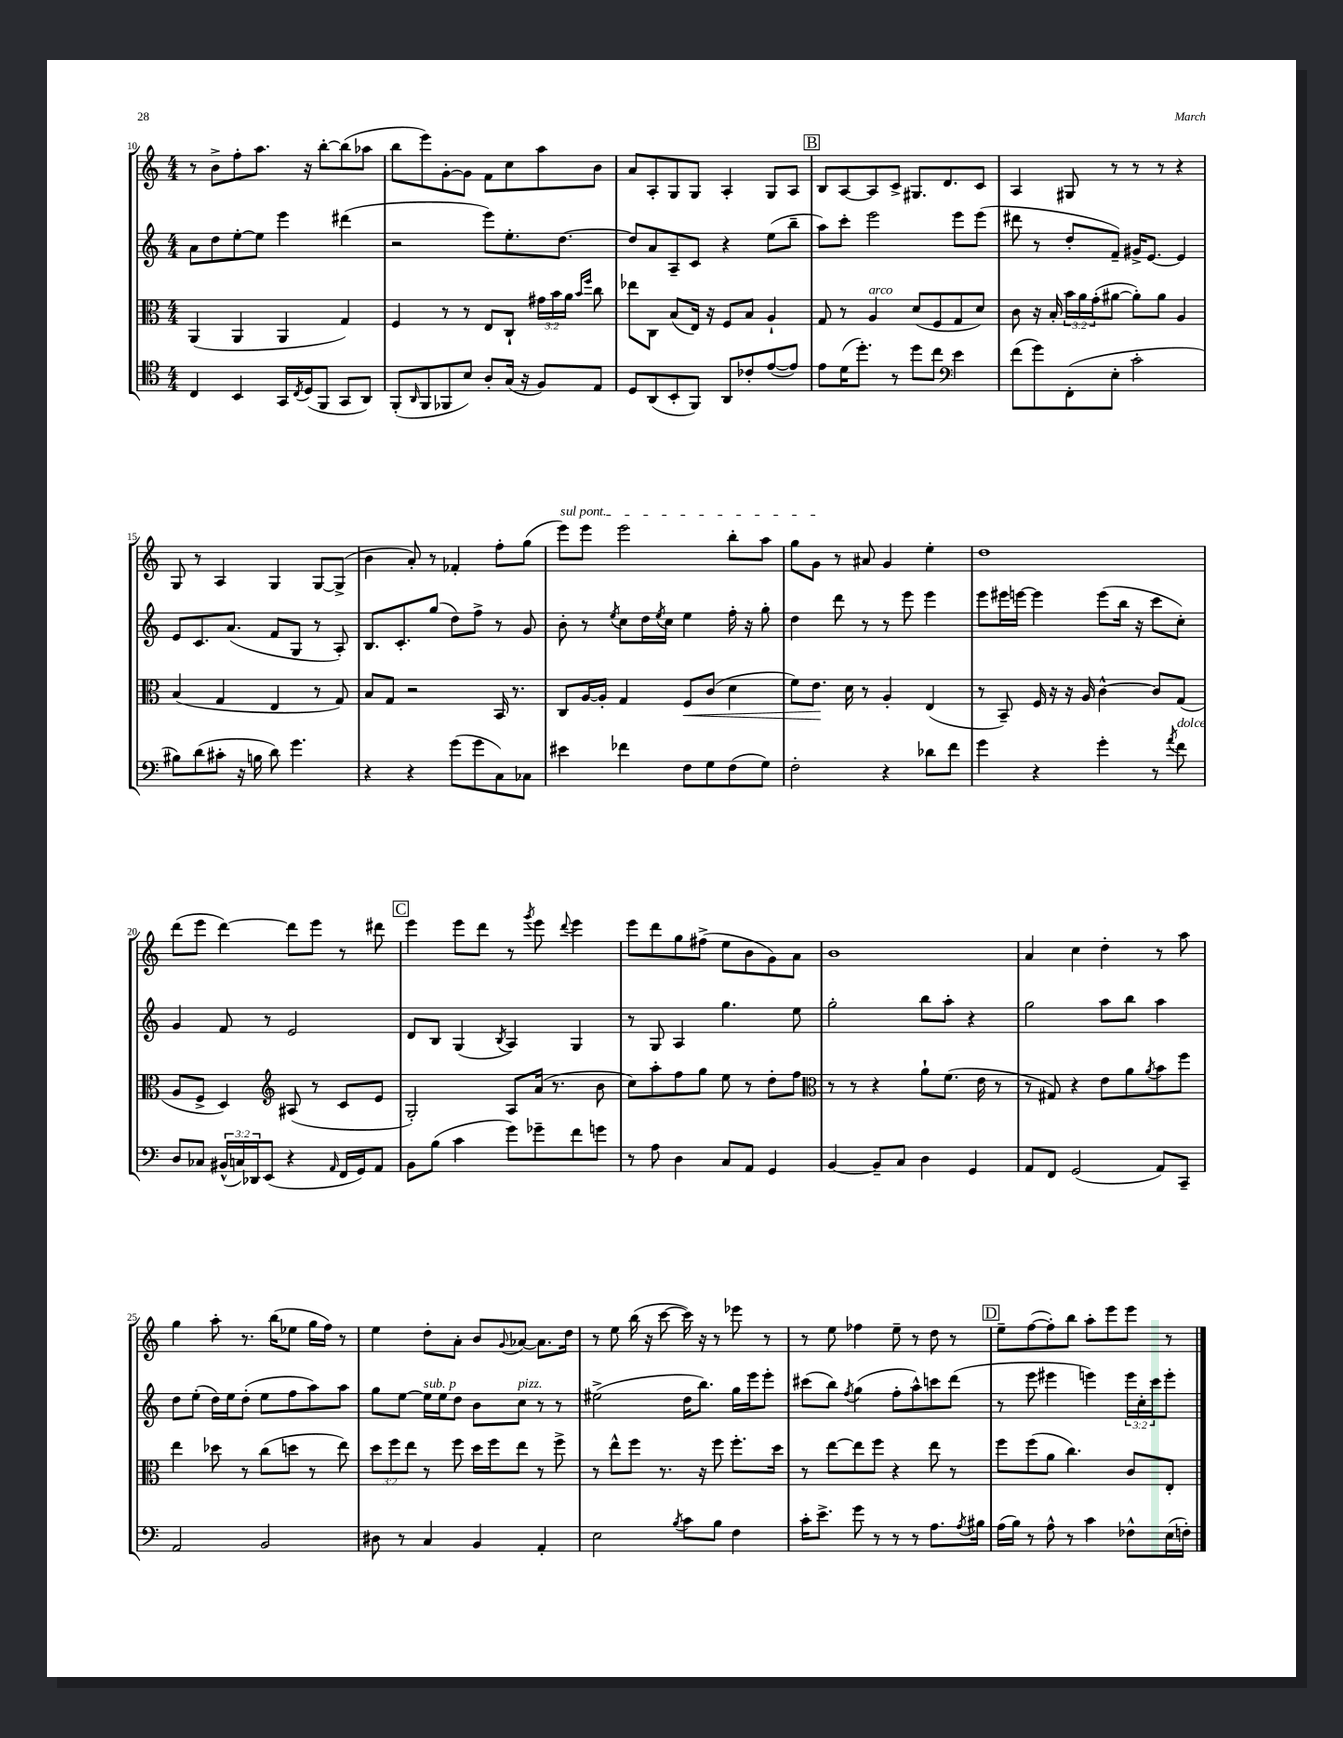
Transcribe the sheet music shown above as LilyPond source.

<<
\new StaffGroup <<
\new Staff = "s0" {
    \clef treble \key c \major \numericTimeSignature \time 4/4
    r8 b'8-> f''8-. a''8. r16 b''8~-. b''8( aes''8 |
    b''8 e'''8) g'8~-. g'8 f'8 c''8 a''8 b'8 |
    a'8 a8-. g8 g8 a4-. g8 a8 |
    \mark \markup { \box "B" } b8 a8~ a8 c'8-> gis8. d'8. c'8 |
    a4 gis8 r8 r8 r8 r4 |
    g8 r8 a4 g4 g8~ g8->( |
    b'4 a'8-.) r8 fes'4-. f''8-. g''8( |
    \once \override TextSpanner.bound-details.left.text = \markup { \italic "sul pont." } e'''8\startTextSpan) e'''8 e'''2 b''8-. a''8 |
    g''8 g'8\stopTextSpan r8 ais'8 g'4 e''4-. |
    d''1 |
    d'''8( e'''8 d'''4~) d'''8 e'''8 r8 dis'''8 |
    \mark \markup { \box "C" } e'''4 e'''8 d'''8 r8 \acciaccatura { g'''8 } e'''8 \appoggiatura { d'''8 } e'''4 |
    e'''8 d'''8 g''8 fis''8->( e''8 b'8 g'8) a'8 |
    b'1 |
    a'4 c''4 d''4-. r8 a''8 |
    g''4 a''8-. r8. b''16( ees''8 g''16 f''16) r8 |
    e''4 d''8-. a'8-. b'8 \appoggiatura { g'8 } aes'8~ aes'8. d''16 |
    r8 e''8 b''16( r16 c'''8~ c'''16) r16 r8 ees'''8 r8 |
    r8 e''8 fes''4 e''8-- r8 d''8 r8 |
    \mark \markup { \box "D" } e''8-- f''8~( f''8-.) b''8 a''8-. e'''8 e'''8 r8 \bar "|." |
}
\new Staff = "s1" {
    \clef treble \key c \major \numericTimeSignature \time 4/4 \override Staff.TupletNumber.text = #tuplet-number::calc-fraction-text
    a'8 d''8 e''8~-. e''8 e'''4 dis'''4( |
    r2 e'''8) e''8.-. d''8.~ |
    d''8 a'8 a8-- c'8 r4 e''8( b''8-- |
    \mark \markup { \box "B" } a''8) c'''8-. e'''2 e'''8 e'''8( |
    dis'''8 r8 d''8-. f'8--) gis'16-> e'8.~ e'4 |
    e'8 c'8. a'8.( f'8 g8 r8 a8-.) |
    b8. c'8.-. g''8( d''8) f''8-> r8 g'8 |
    b'8-. r8 \acciaccatura { e''8 } c''8 d''16 \acciaccatura { e''8 } c''16 e''4 f''16-. r16 g''8-. |
    d''4 d'''8 r8 r8 e'''8 e'''4 |
    e'''8 eis'''16 e'''16~ e'''4 e'''8( b''16 r16 c'''8 c''8-.) |
    g'4 f'8 r8 e'2 |
    \mark \markup { \box "C" } d'8 b8 g4( \acciaccatura { b8 } a4) g4 |
    r8 g8 a4 g''4. e''8 |
    g''2-. b''8 a''8-. r4 |
    g''2 a''8 b''8 a''4 |
    d''8 e''8-.( d''16) e''16 d''8-.( e''8 f''8 a''8) a''8 |
    g''8 e''8~ e''16^\markup { \italic "sub. p" } e''16 d''8 b'8 c''8^\markup { \italic "pizz." } r8 r8 |
    eis''2->( d''16 b''8.) g''16 e'''16 e'''8-. |
    cis'''8( b''8) \acciaccatura { f''8 } g''4( f''8-. a''8-^) c'''8 d'''8( |
    \mark \markup { \box "D" } r8 e'''8 eis'''4 e'''4) \tuplet 3/2 { e'''16 c''16-. c'''16 } e'''8-. \bar "|." |
}
\new Staff = "s2" {
    \clef alto \key c \major \numericTimeSignature \time 4/4 \override Staff.TupletNumber.text = #tuplet-number::calc-fraction-text
    a,4( a,4 a,4 g4) |
    f4 r8 r8 e8 c8-! \tuplet 3/2 { gis'16 b'16 a'16 } \grace { b'16 f''16 } c''8 |
    ees''8 c8 b8( e16) r16 f8 b8 a4-! |
    \mark \markup { \box "B" } g8 r8 a4^\markup { \italic "arco" } d'8( f8 g8 d'8) |
    c'8 r16 b16-. \tuplet 3/2 { b'16 a'16 g'16-.( } ais'8~ ais'8-.) ais'8 a4 |
    b4( g4 e4 r8 g8) |
    b8 g8 r2 b,16 r8. |
    c8 a16~ a16-. g4 f8\< c'8( d'4 |
    f'8) e'8.\! d'16 r8 a4-. e4( |
    r8 b,8--) f16 r16 r16 a16 c'4~-^ c'8 g8( |
    a8 f8-> d4) \clef treble ais8( r8 c'8 e'8 |
    \mark \markup { \box "C" } g2-.) a8 a'16( r8. b'8 |
    c''8) a''8-. f''8 g''8 e''8 r8 d''8-. f''8 |
    \clef alto r8 r8 r4 a'8-! f'8.( e'16 r8 |
    r8 gis8) r4 e'8 a'8 \acciaccatura { a'8 } b'8 f''8 |
    e''4 des''8 r8 c''8( d''8 r8 e''8) |
    \tuplet 3/2 { d''8 f''8 e''8 } r8 f''8 d''16 f''16 e''8 r8 f''8-> |
    r8 e''8-^ f''8 r8. r16 f''8 f''8.-. d''16 |
    r8 e''8~ e''8 f''8 r4 e''8 r8 |
    \mark \markup { \box "D" } f''8 f''8( a'8 c''4.) c'8 e8-. \bar "|." |
}
\new Staff = "s3" {
    \clef tenor \key c \major \numericTimeSignature \time 4/4 \override Staff.TupletNumber.text = #tuplet-number::calc-fraction-text
    c4 b,4 g,16 \acciaccatura { c8 } d16( f,8 g,8 a,8) |
    f,8-.( \grace { a,16 } f,8 fes,8 b8) a8-. g16( r16 f8) e8 |
    d8 a,8( b,8-. f,8) a,8 ces'8-. e'8~( e'8) |
    \mark \markup { \box "B" } e'8 d'16( d''8.-.) r8 d''8 c''8 \clef bass e'4 |
    f'8( g'8) f,8-.( e8-. c'2-. |
    bis8) d'8( cis'8-. r16 b16 d'8) g'4. |
    r4 r4 g'8( g'8 c8) ces8 |
    eis'4 fes'4 f8 g8 f8( g8) |
    f2-. r4 des'8 f'8 |
    g'4 r4 g'4-. r8 \acciaccatura { a'8 } f'8^\markup { \italic "dolce" } |
    d8 ces8 \tuplet 3/2 { bis,16-^( c16) des,16 } e,8( r4 \grace { a,16 } f,16 g,16) a,8 |
    \mark \markup { \box "C" } b,8 b8( c'4 g'8) ges'8-- f'8 g'8 |
    r8 a8 d4 c8 a,8 g,4 |
    b,4~ b,8-- c8 d4 g,4 |
    a,8 f,8 g,2( a,8) c,8-- |
    a,2 b,2 |
    dis8 r8 c4 b,4 a,4-. |
    e2 \acciaccatura { b8 } c'8 b8 f4 |
    c'16-. e'8.-> g'8 r8 r8 r8 a8. \acciaccatura { a8 } bis16 |
    \mark \markup { \box "D" } a16( b16) r8 a8-^ r8 c'4 fes8-^ e16( f16-.) \bar "|." |
}
>>
>>
\layout { \context { \Score currentBarNumber = #10 } }
